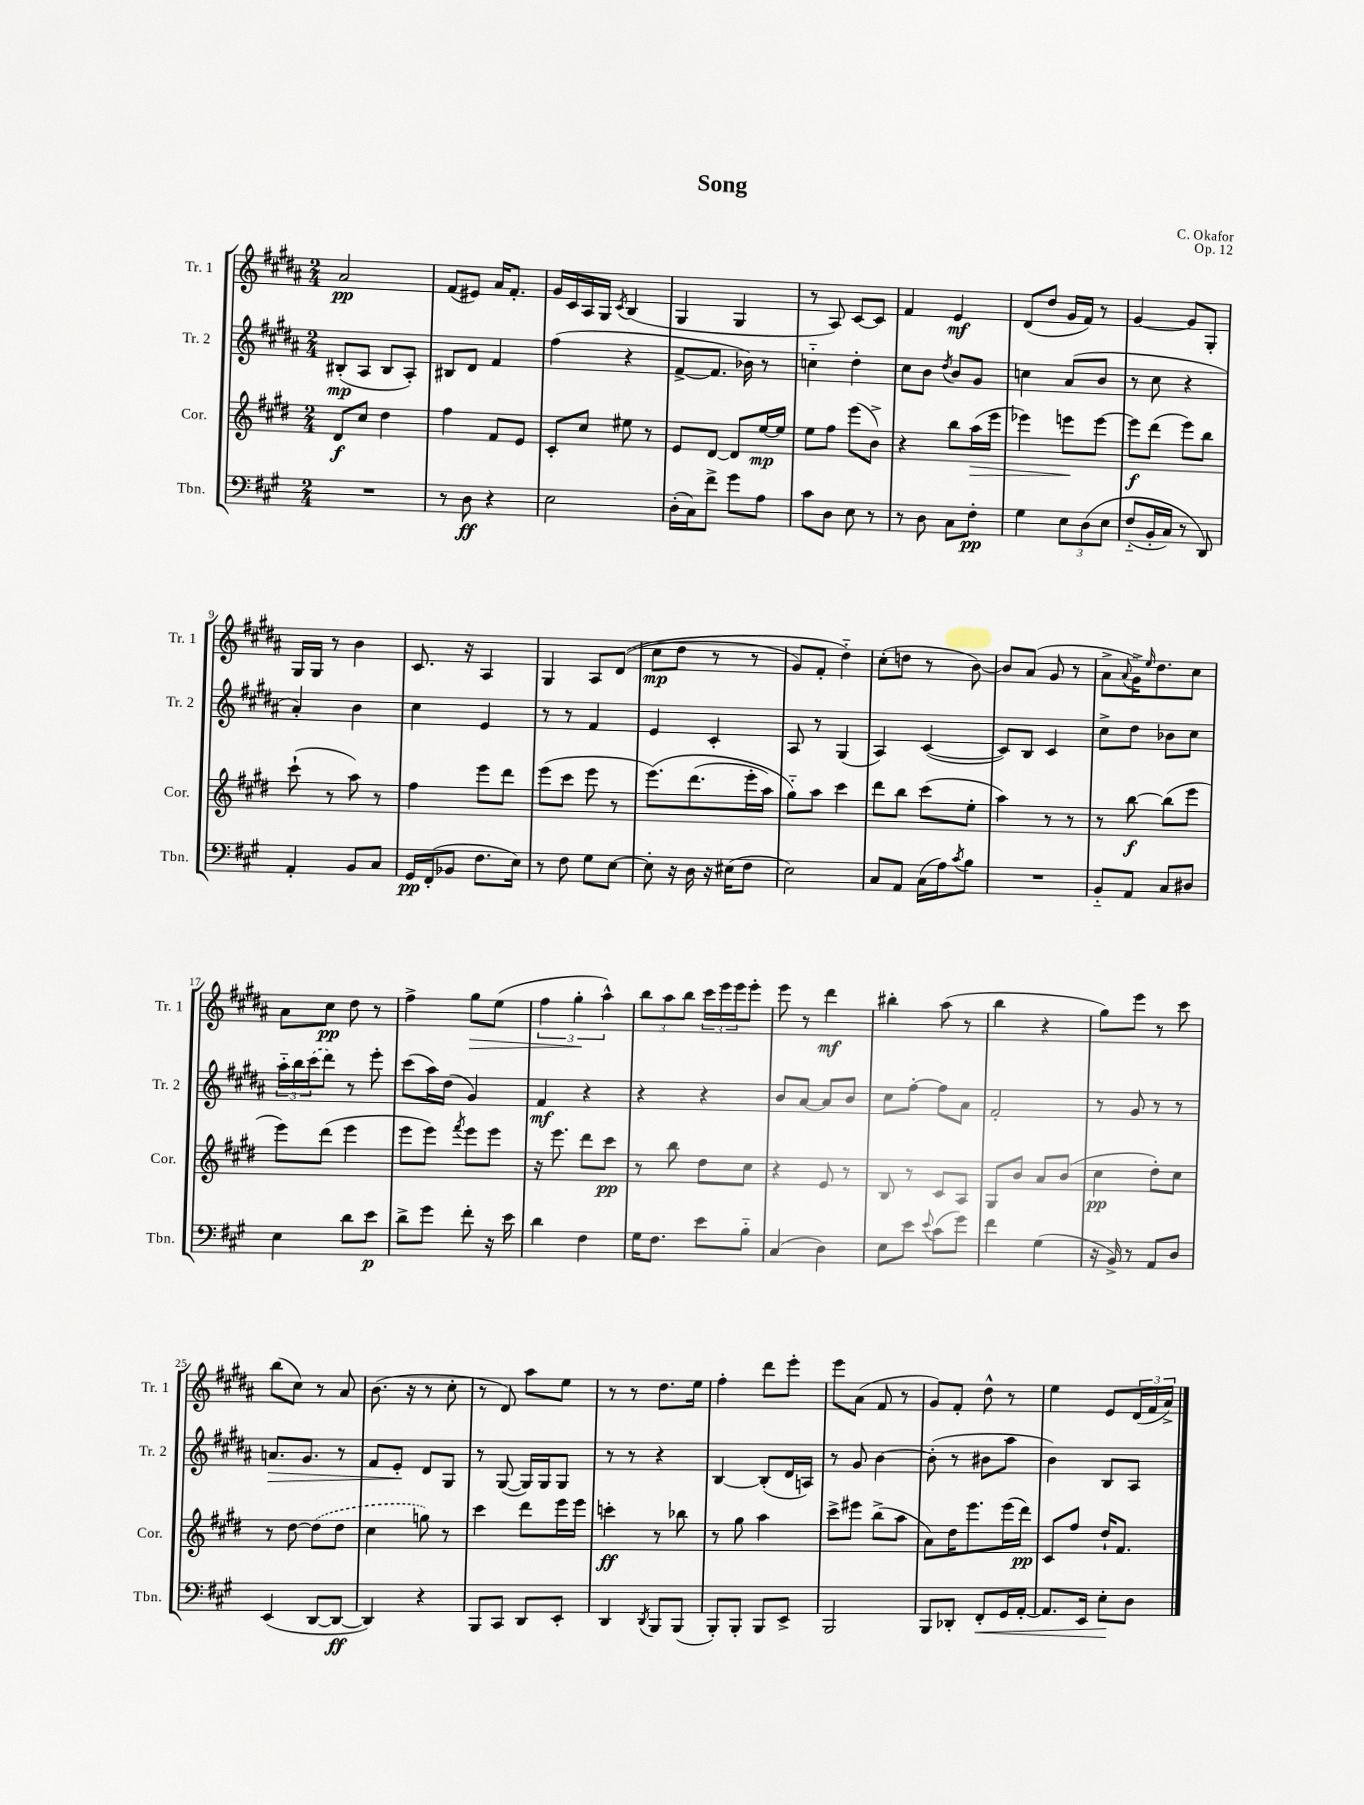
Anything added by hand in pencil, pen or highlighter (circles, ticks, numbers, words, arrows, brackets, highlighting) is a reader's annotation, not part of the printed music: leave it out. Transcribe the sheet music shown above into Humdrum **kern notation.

**kern	**kern	**kern	**kern
*staff4	*staff3	*staff2	*staff1
*clefF4	*clefG2	*clefG2	*clefG2
*k[f#c#g#]	*k[f#c#g#d#]	*k[f#c#g#d#a#]	*k[f#c#g#d#a#]
*M2/4	*M2/4	*M2/4	*M2/4
2r	8d#/L	(8B#'/L	2a#/
.	8cc#/J	8A#/J	.
.	4dd#\	8B#/L	.
.	.	8A#'/J)	.
=	=	=	=
8r	4ff#\	8B#/L	(8f#/L
8D\	.	8d#/J	8e#/J)
4r	8f#/L	4f#/	16a#/LK
.	.	.	8.f#'/J
.	8e/J	.	.
=	=	=	=
2E\	8c#'/L	(4ff#\	16g#/LL
.	.	.	16c#/
.	8cc#/J	.	16A#/
.	.	.	16G#/JJ
.	.	.	8qc#/
.	8ee#\	4r	(4B/
.	8r	.	.
=	=	=	=
(16D'\LL	8e/L	[8f#^/L	4G#/
16C#\J)	.	.	.
8f#^\J	[8d#/J	8.f#/]J	.
8g#\L	8d#/]L	.	4G#/
.	.	16b-\)	.
8A\J	[16ee/L	8r	.
.	16ee/]JJ	.	.
=	=	=	=
8c#\L	8ee\L	4cc'~\	8r
8D\J	8ff#\J	.	8A#/)
8E\	(8eee\L	4dd#'\	[8c#/L
8r	8b^\J)	.	8c#/]J
=	=	=	=
8r	4r	8cc#\L	4f#/
8D\	.	8b\J	.
.	.	8qdd#/	.
8C#\L	8bb\L	8b/L	4e/
8F#'\J	(16aa\L	8g#/J	.
.	16eee\JJ	.	.
=	=	=	=
4G#\	4eee-\)	4cc\	(8d#/L
.	.	.	8dd#/J
12E\L	8eee\L	(8a#/L	16g#/LL
.	.	.	16f#/JJ)
&(12D\	.	.	.
.	[8eee\J	8b/J	8r
12E\J	.	.	.
=	=	=	=
(8F#'~/L	8eee\]L	8r	[4g#/
16BB'/L	(8ddd#\J	8cc#\	.
16C#/JJ)	.	.	.
8r	8eee\L)	4r	8g#/]L
8DD/&)	8bb\J	.	8G#'/J
=	=	=	=
4AA'/	(8ccc#`\	4a#'/)	16G#/LL
.	.	.	16G#/JJ
.	8r	.	8r
8BB/L	8aa\)	4b\	4b\
8C#/J	8r	.	.
=	=	=	=
16GG#/LL	4ff#\	4cc#\	8.c#/
(16FF#'/J	.	.	.
8BB-/J	.	.	.
.	.	.	16r
8.F#\L	8eee\L	4e/	4A#/
.	8ddd#\J	.	.
16E\Jk)	.	.	.
=	=	=	=
8r	(8eee\L	8r	4G#/
8F#\	8ccc#\J	8r	.
8G#\L	8eee\	4f#/	8A#/L
[8E\J	8r	.	&((8d#/J
=	=	=	=
8E'\]	&(8.eee\L)	4e/	8cc#\L
16r	.	.	8dd#\J
16D\	(8.ddd#\	.	.
16r	.	4c#'/	8r
(16E#\LK	.	.	.
8F#\J	16eee'\L	.	8r
.	16aa\JJ)	.	.
=	=	=	=
2E\)	8gg#'~\L&)	8A#/	8g#/L)
.	8aa\J	8r	8f#'/J
.	4ccc#\	(4G#/	4dd#'~\&)
=	=	=	=
8C#/L	8ddd#\L	4A#/)	(8cc#'\L
8AA/J	8bb\J	.	8dd\J
(16C#\LL	(8ccc#\L	([4c#/	8r
16A\J)	.	.	.
8qc#/	.	.	.
8B\J	8ee'\J	.	[8b\)
=	=	=	=
2r	4aa\)	8c#/]L)	8b/]L
.	.	8B/J	(8a#/J
.	8r	4c#/	8g#/
.	8r	.	8r
=	=	=	=
8BB'~/L	8r	8cc#^\L	8a#^\L
.	.	.	8qqa#/
8AA/J	[8bb\	8dd#\J	16g#^\K)
.	.	.	16qqee/
.	.	.	8.dd#\
8C#/L	(8bb\]L	8b-\L	.
8D#/J	8eee\J	8cc#\J	8cc#\J
=	=	=	=
4E\	8eee\L)	24aa#'~\LL	8a#\L
.	.	24bb\	.
.	.	(24ccc#\J	.
.	(8ddd#\J	8ddd#\J)	8cc#\J
8d\L	4eee\	8r	8dd#\
8e\J	.	8eee'\	8r
=	=	=	=
8d^\L	8eee\L	(8ccc#\L	4ff#^\
8g#\J	8eee\J)	16aa#\L)	.
.	.	(16dd#\JJ	.
.	8qfff#/	.	.
8f#'\	8eee\L	4g#/)	8gg#\L
16r	8eee\J	.	(8ee\J
16e\	.	.	.
=	=	=	=
4d\	16r	4f#/	6ff#\
.	8.eee\	.	.
.	.	.	6gg#'\
4F#\	8ddd#\L	4r	.
.	.	.	6aa#^^\)
.	8ccc#\J	.	.
=	=	=	=
16G#\LK	8r	4r	12bb\L
8.F#\J	.	.	.
.	.	.	12aa#\
.	8bb\	.	.
.	.	.	12bb\J
8e\L	8dd#\L	4r	24ccc#\LL
.	.	.	24eee\
.	.	.	24eee\J
8B'~\J	8cc#\J	.	8eee'\J
=	=	=	=
(4C#/	4r	8b/L	8eee\
.	.	[8a#/J	8r
4D\)	8e/	8a#/]L	4ddd#\
.	8r	8b/J	.
=	=	=	=
8E\L	8B/	8cc#\L	4bb#'\
8e\J	8r	[8ff#'\J	.
8qqe/	.	.	.
(8c#\L	8c#/L	8ff#\]L	(8aa#\
8g#\J)	8A/J	8a#\J	8r
=	=	=	=
4f#\	8G#/L	2f#'/	4bb\
.	8b/J	.	.
(4G#\	8a/L	.	4r
.	(8b/J	.	.
=	=	=	=
16r	4cc#\	8r	8gg#\L)
16BB^/)	.	.	.
8r	.	8g#/	8eee\J
8AA/L	8dd#'\L)	8r	8r
8D/J	8cc#\J	8r	8ccc#\
=	=	=	=
(4EE/	8r	8.a/L	(8bb\L
.	[8dd#\	.	8cc#\J)
.	.	8.g#/J	.
[8DD/L	(8dd#\]L	.	8r
8DD/_J	8dd#\J	8r	8a#/
=	=	=	=
4DD/])	4cc#\	8f#/L	(8.b\
.	.	8e'/J	.
.	.	.	16r
4r	8gg\)	8d#/L	8r
.	8r	8G#/J	8cc#'\
=	=	=	=
8BBB/L	4ccc#\	8r	8r
8CC#/J	.	([8G#/	8d#/)
8DD/L	8ddd#\L	16G#/]LL)	8aa#\L
.	.	16G#/J	.
8EE'/J	16eee\L	8G#/J	8ee\J
.	16eee\JJ	.	.
=	=	=	=
4DD/	4ccc'\	8r	8r
.	.	8r	8r
8qDD/	.	.	.
8BBB/L	8r	4r	8.dd#\L
(8BBB/J	8bb-\	.	.
.	.	.	16ee\Jk
=	=	=	=
8BBB'/L)	8r	[4B/	4ff#'\
8BBB'/J	8gg#\	.	.
8BBB/L	4aa\	(8B'/]L	8ddd#\L
8EE^/J	.	16d#/L	8eee'\J
.	.	16A/JJ)	.
=	=	=	=
2BBB/	8ccc#^\L	8r	8eee\L
.	8eee#\J	8g#/	(8a#\J
.	(8bb^\L	[4b\	8f#/
.	8aa\J	.	8r
=	=	=	=
8BBB/L	8a\L)	(8b'\]	8g#/L)
8DD-'/J	16dd#\K	8r	8f#'/J
.	8.eee\	.	.
8FF#'/L	.	8b#\L	8dd#^^\
16GG#/L	(16eee\L	8aa#\J	8r
[16AA'/JJ	16ddd#\JJ)	.	.
=	=	=	=
8.AA/]L	8c#/L	4b\)	4ee\
.	8ff#/J	.	.
16EE/Jk	.	.	.
8E'\L	16dd#`/LK	8B/L	8e/L
.	8.f#/J	.	.
8D\J	.	8A#/J	(24d#/L
.	.	.	24f#/
.	.	.	24a#^/JJ)
==	==	==	==
*-	*-	*-	*-
